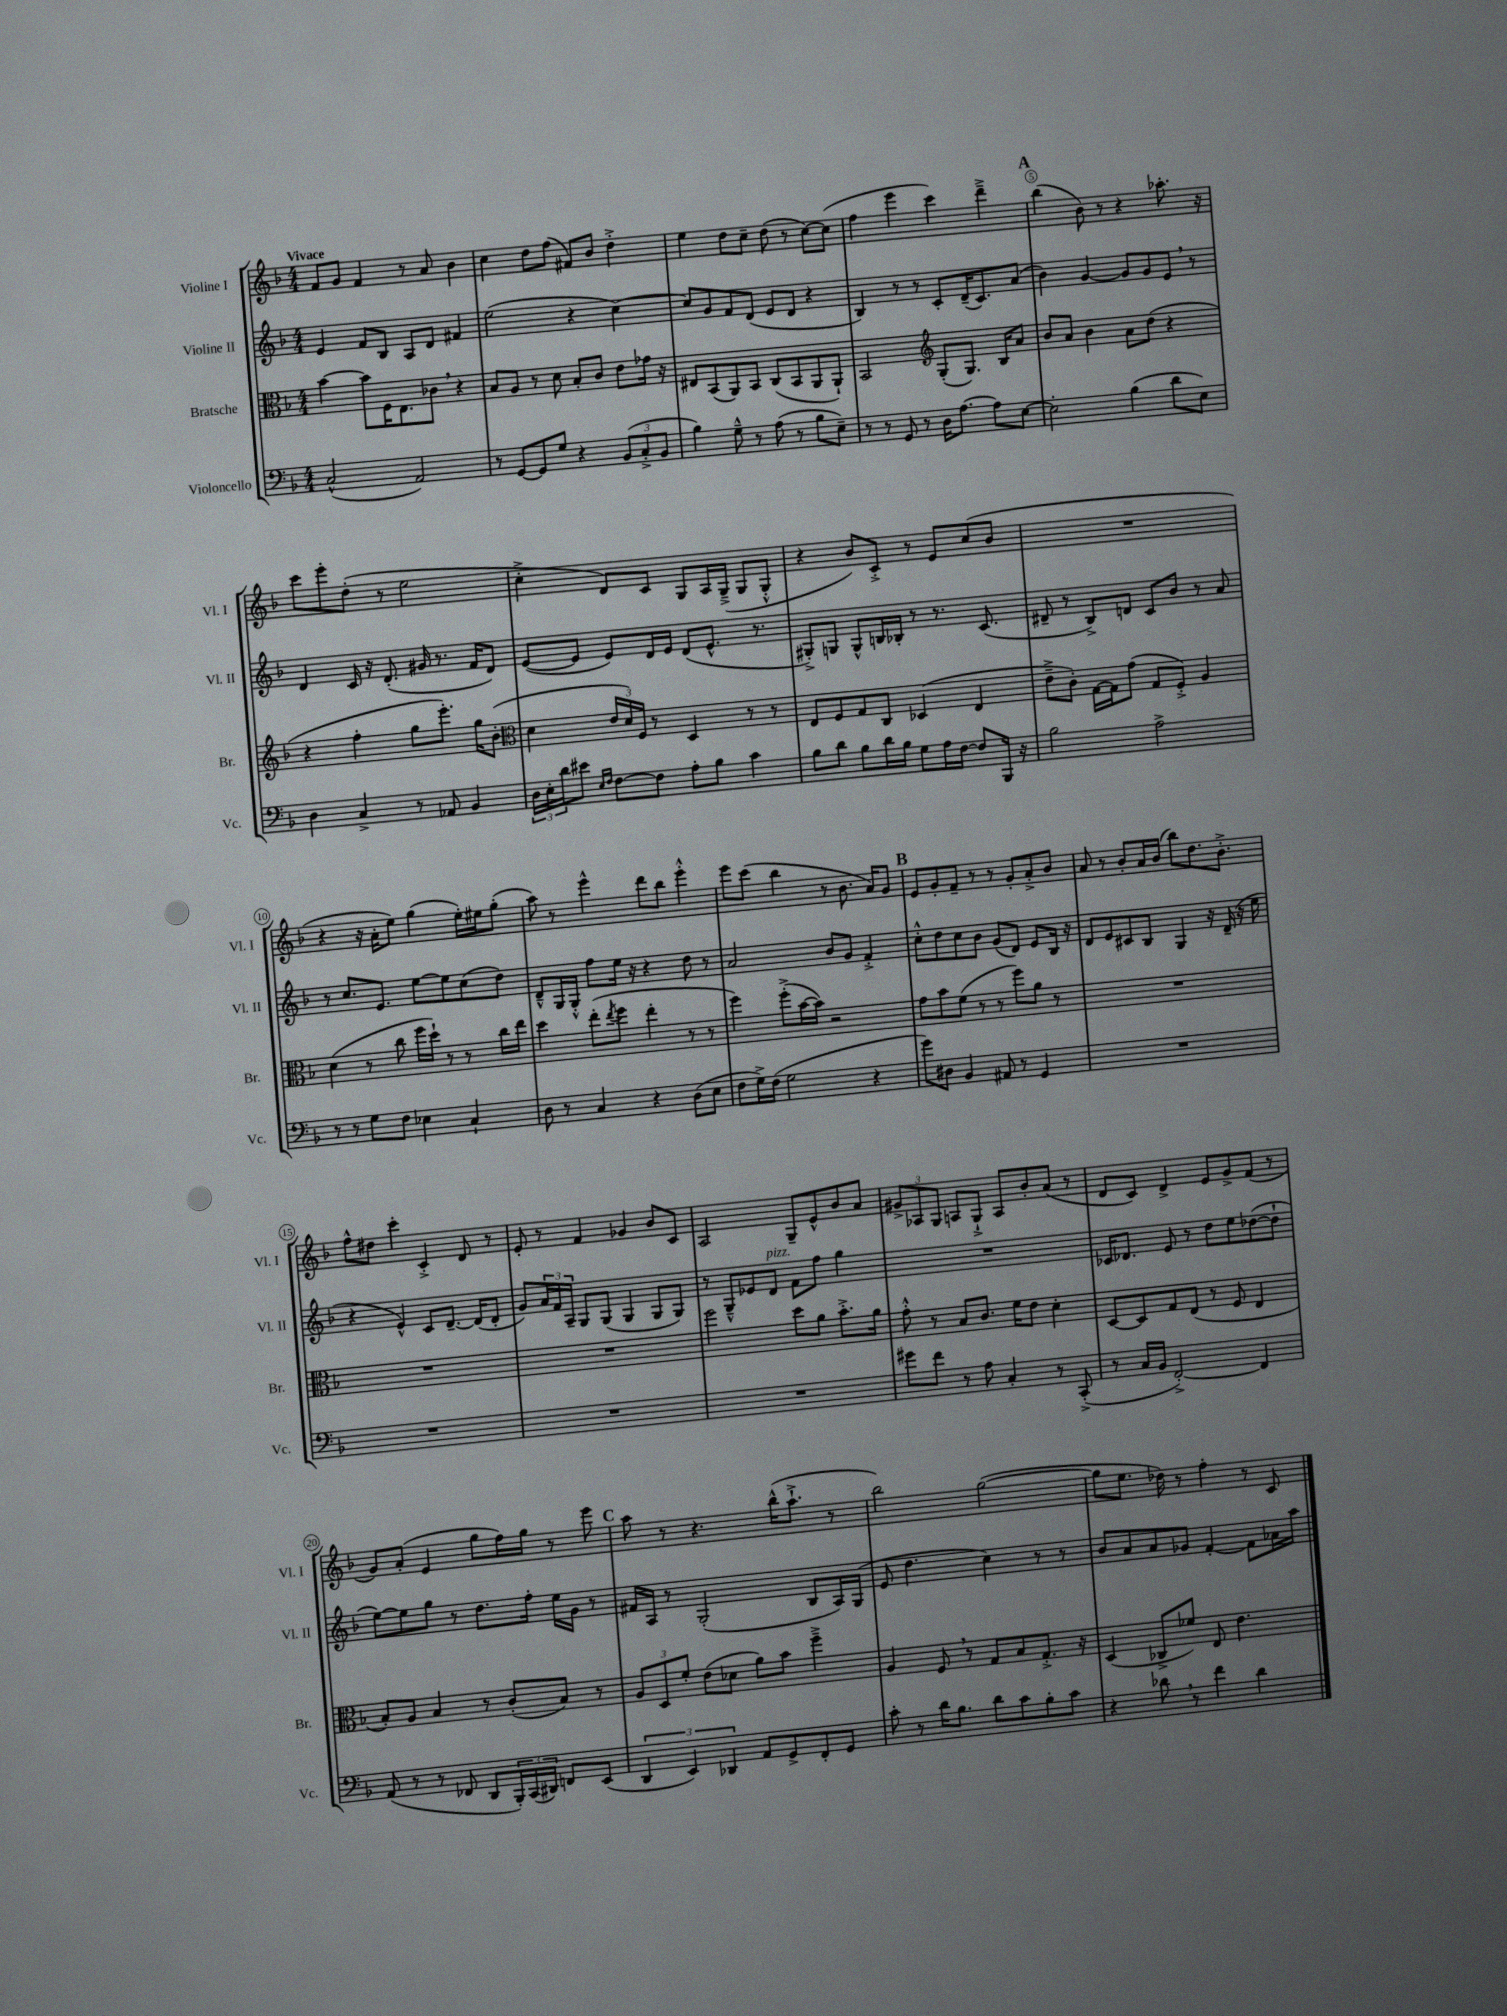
<<
\new StaffGroup <<
\new Staff = "s0" \with { instrumentName = "Violine I" shortInstrumentName = "Vl. I" } {
    \clef treble \key f \major \numericTimeSignature \time 4/4 \tempo "Vivace"
    f'8 g'8 f'4 r8 a'8 bes'4 |
    c''4 d''8 f''8( fis'8) bes'8 d''4-.-> |
    e''4 d''8 c''8-- d''8( r8 c''8~) c''8( |
    f''4 e'''4 c'''4) d'''4---> |
    \mark \markup { \bold "A" } bes''4( bes'8) r8 r4 aes''8.-. r16 |
    c'''8 e'''8-. d''8-.( r8 e''2 |
    c''4-.-> d'8) c'8 g8 a16 g16--->( g8 g8-.-^ |
    r4 bes'8) c'8-.-> r8 e'8 c''8( bes'8 |
    R1 |
    r4 r16 a'16-. e''8) g''4( e''16-.) eis''16 g''8-.( |
    a''8) r8 e'''4-^ d'''8 bes''8 e'''4-.-^ |
    e'''8 c'''8( bes''4 r8 bes'8. a'16) g'8 |
    \mark \markup { \bold "B" } e'8 g'8-. f'8-- r8 r8 g'8-. a'8-.-> bes'8 |
    a'8 r8 bes'8-. a'16 bes'16( bes''8) d''8. bes'8.-.-> |
    f''8-^ dis''8 c'''4-. c'4-.-> d'8 r8 |
    e'8-. r8 f'4 ges'4 bes'8 c'8 |
    a2 g8-- e'8-^ bes'8 a'8 |
    \tuplet 3/2 { gis'8-> aes8 g8 } a8 g8-!-> a8 bes'8-. a'8( r8 |
    d'8 c'8) d'4-> e'8 g'8-> f'8( r8 |
    g'8) a'8-.( e'4 g''8 f''16) g''16 r8 e'''8 |
    \mark \markup { \bold "C" } a''8 r8 r4. bes''16-^( a''8.-!-> r8 |
    bes''2) g''2~( |
    g''8 e''8. des''16) r8 f''4-. r8 c'8 \bar "|." |
}
\new Staff = "s1" \with { instrumentName = "Violine II" shortInstrumentName = "Vl. II" } {
    \clef treble \key f \major \numericTimeSignature \time 4/4
    e'4 f'8 bes8 a8 d'8 fis'4 |
    e''2( r4 c''4~) |
    c''8 g'8 f'8 d'8( e'8 d'8 r4 |
    bes4) r8 r8 c'8-. d'16--( c'8.) a'8( |
    \mark \markup { \bold "A" } bes'4) g'4~ g'8 g'8 e'8 \breathe r8 |
    d'4 c'16 r16 d'8.-.( gis'16 r8. f'16 d'8) |
    e'8~( e'8 e'8) d'16 e'16 d'8( e'8.-^ r8. |
    gis8-.->) g8 g8-^ b16 bes16-. r8 r8. c'8.( |
    dis'8-- r8 bes8->) d'8 c'8 bes'8 r8 a'8 |
    r8 c''8. e'8. e''8~ e''8 c''8( d''8) |
    d'8---^ g16 g16-.-^ f''8 e''16 r16 r4 d''8 r8 |
    a'2 bes'8 g'8 f'4-.-> |
    \mark \markup { \bold "B" } c''8-.-^ d''8 c''8 bes'8 g'8( d'8) e'8 bes16 r16 |
    d'8 e'8 cis'8 bes8 g4 r16 d'16--( r16 e''16 |
    r4 e'4-^) c'8 d'8.~-- d'16( d'8-. |
    g'8) \tuplet 3/2 { a'16 f'16 a16-- } g8 g8( g4 g8 g8) |
    r8 g8---^ ees'8 d'8^\markup { \italic "pizz." } f'8 f''8 g''4 |
    R1 |
    ces'16 des'8. e'8 r8 d''8 e''8 des''8~( des''8-! |
    e''8~) e''8 g''8 r8 d''8. f''16-. e''16 g'16 r8 |
    \mark \markup { \bold "C" } fis'16 a16 r8 g2-.( bes8 a16) g16( |
    e'8 d''4. c''4) r8 r8 |
    bes'8 a'8 a'8 ges'8 f'4~-. f'8 aes'16 a''16 \bar "|." |
}
\new Staff = "s2" \with { instrumentName = "Bratsche" shortInstrumentName = "Br." } {
    \clef alto \key f \major \numericTimeSignature \time 4/4
    bes'4~ bes'8 f16 e8. ces'8 \breathe r4 |
    bes8 a8 r8 d'8 bes8-. c'8 e'8 ges'16 r16 |
    eis8 bes,8( a,8) bes,8 c8( bes,8 a,8 a,8-!) |
    bes,2 \clef treble g8-.( g8.) bes16 a'8 |
    \mark \markup { \bold "A" } bes'8 a'8 bes'4 a'8 d''8( r4 |
    r4 f''4-. g''8 e'''8.-.) g''16 bes'8-.( |
    \clef alto d'4 \tuplet 3/2 { e'16 d'16) f16 } r8 d4 r8 r8 |
    e8 f8 g8 c8 des4( e4 |
    e'8---> c'8-.) g16~ g16 g'8( g8 f8-.->) a4 |
    d'4( r8 c''8 f''16 d''16-!) r8 r8 c''16 e''16 |
    d''4 e''8-.( \acciaccatura { e''8 } f''8 e''4-. r8 r8 |
    f''4) f''8-.->( bes'16~ bes'16) r2 |
    \mark \markup { \bold "B" } g'8 bes'8 f'8( r8 r8 f''8) a'8 r8 |
    R1 |
    R1 |
    R1 |
    f''2 d''8 a'8 bes'8.-.-> a'16 |
    g'8-.-^ r8 bes8 c'8. f'16 e'8 d'4-. |
    d8~ d8 g8 e8( r8 f8 e4 |
    bes8-.) a8 bes4 r8 c'8-.( bes8) r8 |
    \mark \markup { \bold "C" } \tuplet 3/2 { a8 d8 f'8-. } e'8( des'8 a'8) bes'8 f''4---> |
    a4 f8 \breathe r8 g8 bes8 g8.-.-> r16 |
    d4( ces8-> fes'8) e8 e'4. \bar "|." |
}
\new Staff = "s3" \with { instrumentName = "Violoncello" shortInstrumentName = "Vc." } {
    \clef bass \key f \major \numericTimeSignature \time 4/4
    c2-^( a,2) |
    r8 g,8~ g,8 g8 r4 \tuplet 3/2 { bes,8( c8-.-> bes,8 } |
    bes4) g8---^ r8 a8( r8 bes8 e8--) |
    r8 r8 g,8 r8 d16 a8.~ a8 e8~ |
    \mark \markup { \bold "A" } e2-. bes4( d'8 e8) |
    d4 c4-> r8 aes,8 bes,4 |
    \tuplet 3/2 { d16 e16-. d'16 } eis'8 \grace { e16 f16 } f8~ f8 a8-. bes8 c'4 |
    bes8 d'8 bes8 d'16 bes16 g8 a16 f16~ f8 bes,,16 r16 |
    bes2 a2-> |
    r8 r8 g8 f8 ees4 c4-! |
    d8 r8 c4 r4 d8( e8 |
    f8 g16->) f16( g2 r4 |
    \mark \markup { \bold "B" } g'8) dis8 bes,4 ais,8 r8 g,4 |
    R1 |
    R1 |
    R1 |
    R1 |
    gis'8 f'8 r8 a8 c4-. r8 c,8-.->( |
    r8 c16 bes,16 f,2~-.->) f,4 |
    a,8( r8 r8 fes,8 d,8 \tuplet 3/2 { bes,,16-.) c,16( dis,16) } f,8 e,8( |
    \mark \markup { \bold "C" } \tuplet 3/2 { d,4 e,4) des,4 } a,8 g,8-> f,8-. g,8 |
    c'8-. r8 d'16 bes8. d'8 c'8 bes8-. c'8 |
    r4 des'8 \breathe r8 f'4 des'4 \bar "|." |
}
>>
>>
\layout { \context { \Score \override BarNumber.break-visibility = ##(#f #t #t) barNumberVisibility = #(every-nth-bar-number-visible 5) \override BarNumber.stencil = #(make-stencil-circler 0.1 0.3 ly:text-interface::print) } }
